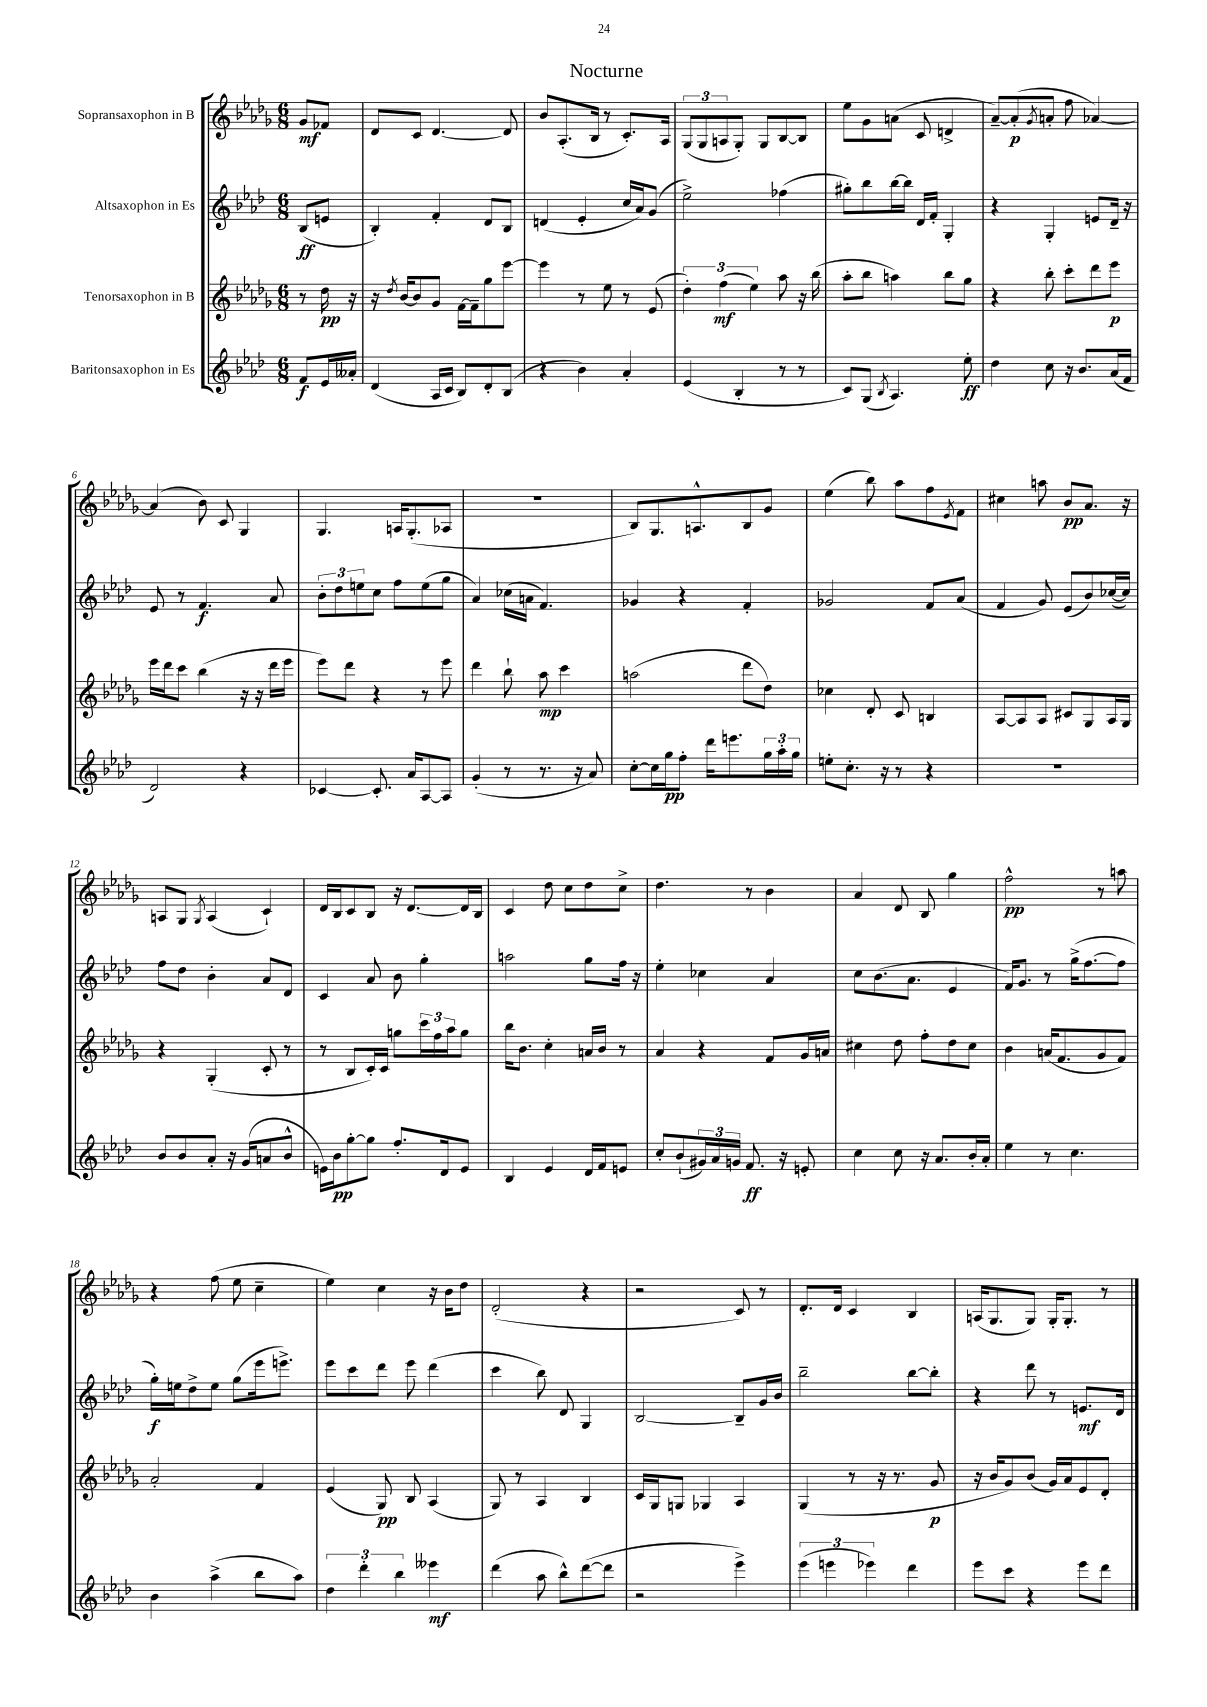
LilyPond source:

\header { title = "Nocturne" }
<<
\new StaffGroup <<
\new Staff = "s0" \with { instrumentName = "Sopransaxophon in B" } {
    \clef treble \key des \major \numericTimeSignature \time 6/8 \partial 4
    ges'8\mf fes'8 |
    des'8 c'8 des'4.~ des'8 |
    bes'8 aes8.-.( bes16 r8 c'8.-.) aes16 |
    \tuplet 3/2 { ges8( ges8 a8 } ges8-.) ges8 bes8~ bes8 |
    ees''8 ges'8 a'8( c'8 d'4-> |
    aes'8~--) aes'8-.\p( \acciaccatura { ges'8 } a'8-. f''8 aes'4~) |
    aes'4( bes'8) c'8 ges4 |
    ges4. a16 ges8.-.( aes8 |
    R2. |
    bes8) ges8. a8.-^ bes8 ges'8 |
    ees''4( bes''8) aes''8 f''8 \acciaccatura { ees'8 } f'8 |
    cis''4 a''8 bes'8\pp aes'8. r16 |
    a8 ges8 \acciaccatura { ges8 } a4( c'4-!) |
    des'16 bes16 c'8 bes8 r16 des'8.~ des'16 bes16 |
    c'4 des''8 c''8 des''8 c''8-> |
    des''4. r8 bes'4 |
    aes'4 des'8 bes8 ges''4 |
    f''2-^\pp r8 a''8 |
    r4 f''8( ees''8 c''4-- |
    ees''4) c''4 r16 bes'16 des''8 |
    des'2-.( r4 |
    r2 c'8) r8 |
    des'8.-. des'16 c'4 bes4 |
    a16( ges8. ges8) ges16-. ges8.-. r8 \bar "|." |
}
\new Staff = "s1" \with { instrumentName = "Altsaxophon in Es" } {
    \clef treble \key aes \major \numericTimeSignature \time 6/8 \partial 4
    bes8\ff( e'8 |
    bes4-.) f'4-. des'8 bes8 |
    d'4( ees'4-. c''16 aes'16) g'8( |
    ees''2->) fes''4( |
    gis''8-.) bes''8 bes''16~ bes''16 des'16 f'16-. g4-. |
    r4 g4-. e'8 des'16-- r16 |
    ees'8 r8 f'4.\f aes'8 |
    \tuplet 3/2 { bes'8-. des''8 e''8 } c''8 f''8 e''8( g''8 |
    aes'4) ces''16( a'16 f'4.) |
    ges'4 r4 f'4-. |
    ges'2 f'8 aes'8( |
    f'4 g'8) ees'8( bes'8) ces''16~( ces''16) |
    f''8 des''8 bes'4-. aes'8 des'8 |
    c'4 aes'8 bes'8 g''4-. |
    a''2 g''8 f''16 r16 |
    ees''4-. ces''4 aes'4 |
    c''8 bes'8.( aes'8. ees'4 |
    f'16) g'8. r8 g''16->( f''8.~ f''8 |
    g''16-.\f) e''16 des''8-> e''8 g''8( ees'''16 e'''8.->) |
    ees'''8 c'''8 des'''8 ees'''8 des'''4( |
    c'''4 bes''8) des'8 g4 |
    bes2~ bes8-- g'16 bes'16 |
    bes''2-- bes''8~ bes''8-. |
    r4 des'''8 r8 e'8.\mf des'16 \bar "|." |
}
\new Staff = "s2" \with { instrumentName = "Tenorsaxophon in B" } {
    \clef treble \key des \major \numericTimeSignature \time 6/8 \partial 4
    r8 des''16\pp r16 |
    r16 \acciaccatura { des''8 } bes'16~ bes'8 ges'8 f'16~ f'16-- ges''8 ees'''8~ |
    ees'''4 r8 ees''8 r8 ees'8( |
    \tuplet 3/2 { des''4-.) f''4\mf( ees''4) } aes''8 r16 bes''16( |
    aes''8-. bes''8 a''4) bes''8 ges''8 |
    r4 bes''8-. c'''8-. des'''8 ees'''8\p |
    ees'''16 des'''16 c'''8 bes''4( r16 r16 des'''16 ees'''16 |
    ees'''8) des'''8 r4 r8 ees'''8 |
    des'''4 bes''8-! aes''8\mp c'''4 |
    a''2( des'''8 des''8) |
    ces''4 des'8-. c'8 b4 |
    aes8~ aes8 aes8 cis'8 ges8 aes16 ges16 |
    r4 ges4-.( c'8-. r8 |
    r8 bes8 c'16-.) c'16 g''8 \tuplet 3/2 { c'''16 f''16 aes''16 } g''8 |
    bes''16 bes'8. c''4-. a'16 bes'16 r8 |
    aes'4 r4 f'8 ges'16 a'16 |
    cis''4 des''8 f''8-. des''8 cis''8 |
    bes'4 a'16( f'8. ges'8 f'8) |
    aes'2-. f'4 |
    ees'4( ges8\pp) bes8 aes4( |
    ges8) r8 aes4 bes4 |
    c'16 ges16 g8 ges4 aes4 |
    ges4( r8 r16 r8. ges'8\p |
    r16 bes'16 ges'8) bes'8( ges'16) aes'16 ees'8 des'8-. \bar "|." |
}
\new Staff = "s3" \with { instrumentName = "Baritonsaxophon in Es" } {
    \clef treble \key aes \major \numericTimeSignature \time 6/8 \partial 4
    f'8\f ees'16 aeses'16-. |
    des'4( aes16 c'16 bes8) des'8-. bes8( |
    r4 bes'4) aes'4-. |
    ees'4( bes4-. r8 r8 |
    c'8) g8( \acciaccatura { bes8 } aes4.) ees''8-.\ff |
    des''4 c''8 r16 bes'8. aes'16( f'16 |
    des'2) r4 |
    ces'4~ ces'8.-. aes'16 aes8~ aes8 |
    g'4-.( r8 r8. r16 aes'8) |
    c''8~-. c''16 g''16\pp f''8-. des'''16 e'''8. \tuplet 3/2 { g''16 aes''16-. g''16 } |
    e''8-. c''8.-. r16 r8 r4 |
    R2. |
    bes'8 bes'8 aes'8-. r16 g'16( a'8 bes'8-^ |
    e'16) bes'16\pp g''8~-. g''8 f''8.-. des'16 e'8 |
    bes4 ees'4 des'16 f'16 e'8 |
    c''8-. bes'8-!( \tuplet 3/2 { gis'16) aes'16 g'16 } f'8.\ff r16 e'8-. |
    c''4 c''8 r16 aes'8. bes'16-. aes'16-. |
    ees''4 r8 c''4. |
    bes'4 aes''4->( bes''8 aes''8) |
    \tuplet 3/2 { des''4 des'''4-. bes''4 } eeses'''4\mf |
    des'''4( aes''8 bes''8-^) des'''8~( des'''8 |
    r2 ees'''4->) |
    \tuplet 3/2 { ees'''4( e'''4 ees'''4) } des'''4 |
    ees'''8 c'''8 r4 ees'''8 des'''8 \bar "|." |
}
>>
>>
